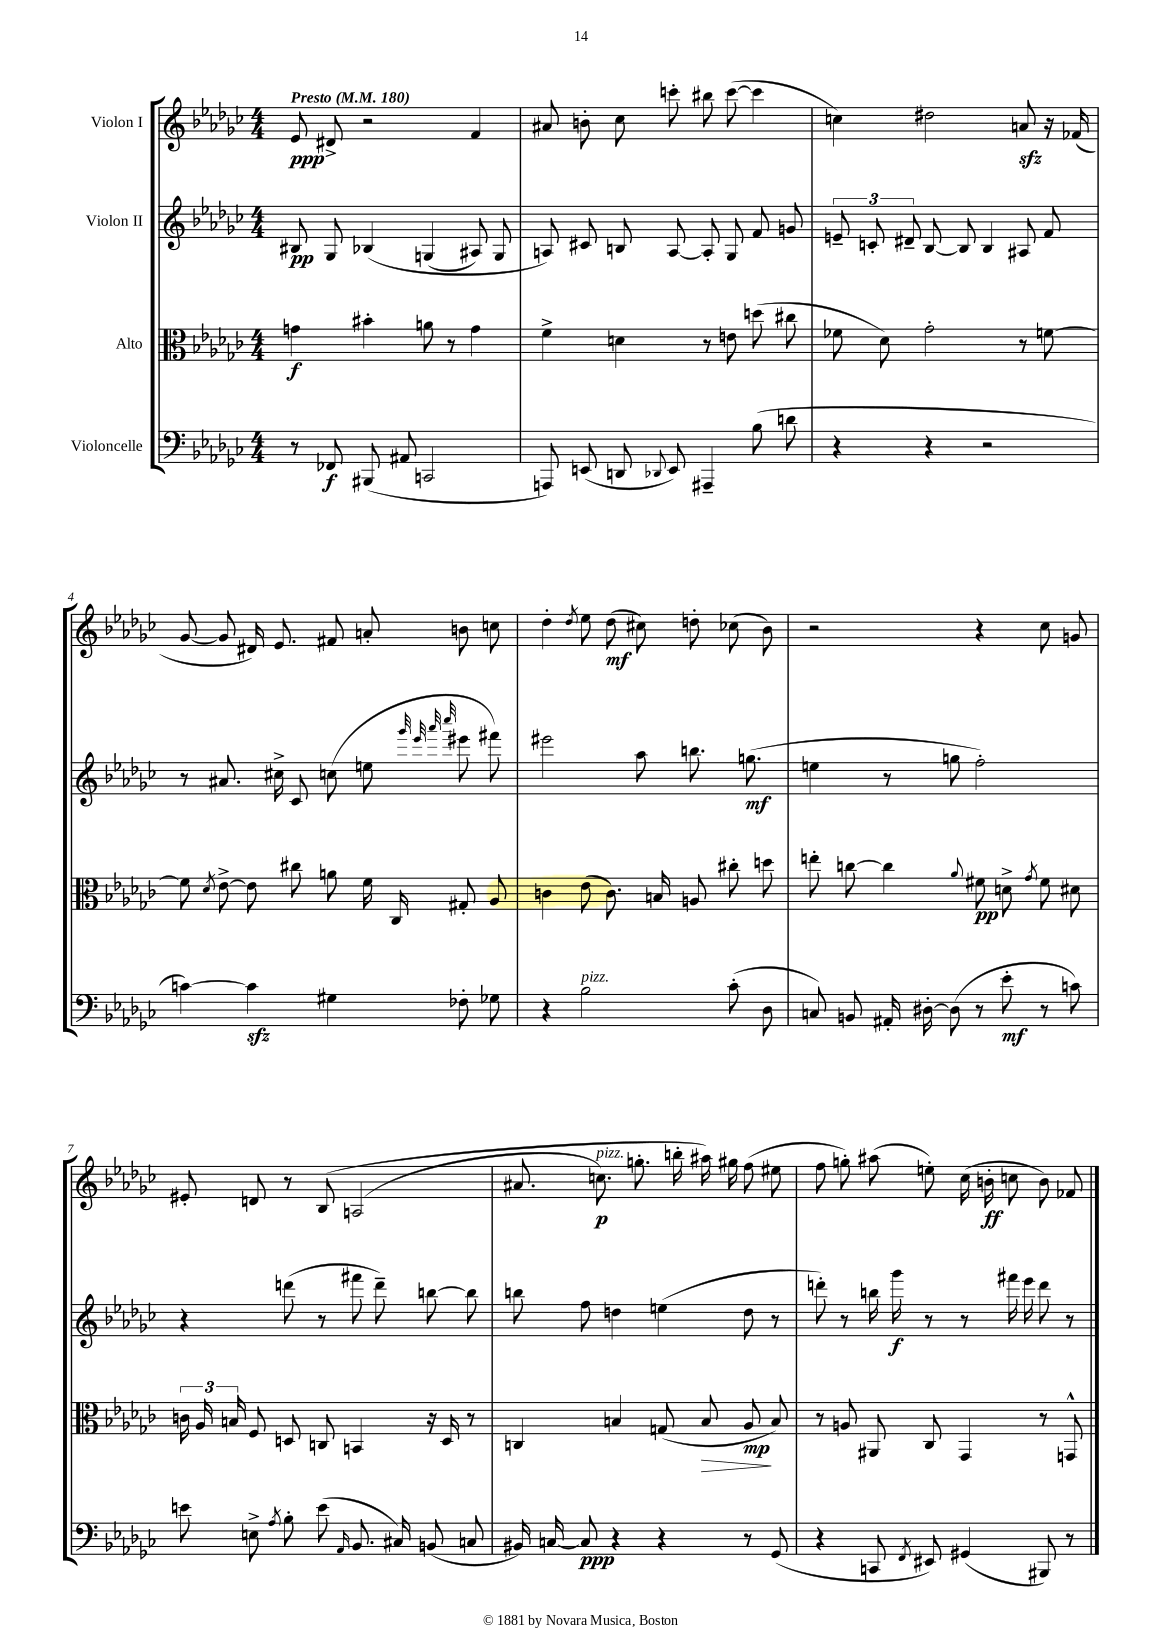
<<
\new StaffGroup <<
\new Staff = "s0" \with { instrumentName = "Violon I" } {
    \clef treble \key ges \major \numericTimeSignature \time 4/4 \tempo "Presto" 4 = 180
    \autoBeamOff ees'8\ppp dis'8-> r2 f'4 |
    ais'8 b'8-. ces''8 c'''8-. bis''8 c'''8~( c'''4 |
    c''4) dis''2 a'8\sfz r16 fes'16( |
    ges'8~ ges'8 dis'16) ees'8. fis'8 a'8-. b'8 c''8 |
    des''4-. \acciaccatura { des''8 } ees''8 des''8\mf( cis''8) d''8-. ces''8( bes'8) |
    r2 r4 ces''8 g'8 |
    eis'8-. d'8 r8 bes8\( a2( |
    ais'8. c''8.\p^\markup { \italic "pizz." }) g''8.-. b''16-. ais''16\) gis''16 f''8( eis''8 |
    f''8 g''8-.) ais''8( e''8-.) ces''16( b'16-.\ff c''8 b'8) fes'8 \bar "|." |
}
\new Staff = "s1" \with { instrumentName = "Violon II" } {
    \clef treble \key ges \major \numericTimeSignature \time 4/4
    \autoBeamOff bis8\pp ges8 bes4\( g4( ais8) g8 |
    a8\) cis'8 b8 a8~ a8-. ges8 f'8 g'8 |
    \tuplet 3/2 { e'8-- c'8-. dis'8-- } bes8~ bes8 bes4 ais8 f'8 |
    r8 ais'8. cis''16-> ces'8 c''8( e''8 \grace { ges'''32 ees'''32 aes'''32 ces''''32 } eis'''8 fis'''8) |
    eis'''2 aes''8 b''8. g''8.\mf( |
    e''4 r8 g''8 f''2-.) |
    r4 d'''8( r8 fis'''8 d'''8--) b''8~ b''8 |
    b''8 f''8 d''4 e''4( d''8 r8 |
    d'''8-.) r8 b''16 ges'''16\f r8 r8 fis'''16 ees'''16 d'''8 r8 \bar "|." |
}
\new Staff = "s2" \with { instrumentName = "Alto" } {
    \clef alto \key ges \major \numericTimeSignature \time 4/4
    \autoBeamOff g'4\f bis'4-. a'8 r8 g'4 |
    f'4-> d'4 r8 e'8 d''8( cis''8 |
    fes'8 des'8) ges'2-. r8 f'8~ |
    f'8 \acciaccatura { des'8 } ees'8~-> ees'8 cis''8 a'8 f'16 ces16 gis8-. aes8 |
    c'4 ees'8( c'8.) b16 a8 cis''8-. d''8 |
    e''8-. c''8~ c''4 \appoggiatura { aes'8 } fis'8\pp d'8-> \acciaccatura { ges'8 } fis'8 dis'8 |
    \tuplet 3/2 { c'16 aes16 b16 } f8 d8 c8 b,4 r16 d16 r8 |
    c4 b4 g8( b8\> aes8\mp\! b8) |
    r8 a8 ais,8 ces8 ges,4 r8 g,8-^ \bar "|." |
}
\new Staff = "s3" \with { instrumentName = "Violoncelle" } {
    \clef bass \key ges \major \numericTimeSignature \time 4/4
    \autoBeamOff r8 fes,8\f bis,,8( ais,8 c,2 |
    a,,8) e,8( d,8 \appoggiatura { des,8 } e,8) ais,,4-- bes8( d'8 |
    r4 r4 r2 |
    c'4~) c'4\sfz gis4 fes8-. ges8 |
    r4 bes2^\markup { \italic "pizz." } ces'8-.( des8 |
    c8) b,8 ais,16-. dis16~-. dis8( r8 ees'8-.\mf r8 c'8) |
    e'8 e8-> \acciaccatura { aes8 } bes8-. e'8( \grace { aes,16 } bes,8. cis16) b,8( c8 |
    bis,16) c16~ c8\ppp r4 r4 r8 ges,8( |
    r4 c,8 \acciaccatura { f,8 } eis,8) gis,4( bis,,8) r8 \bar "|." |
}
>>
>>
